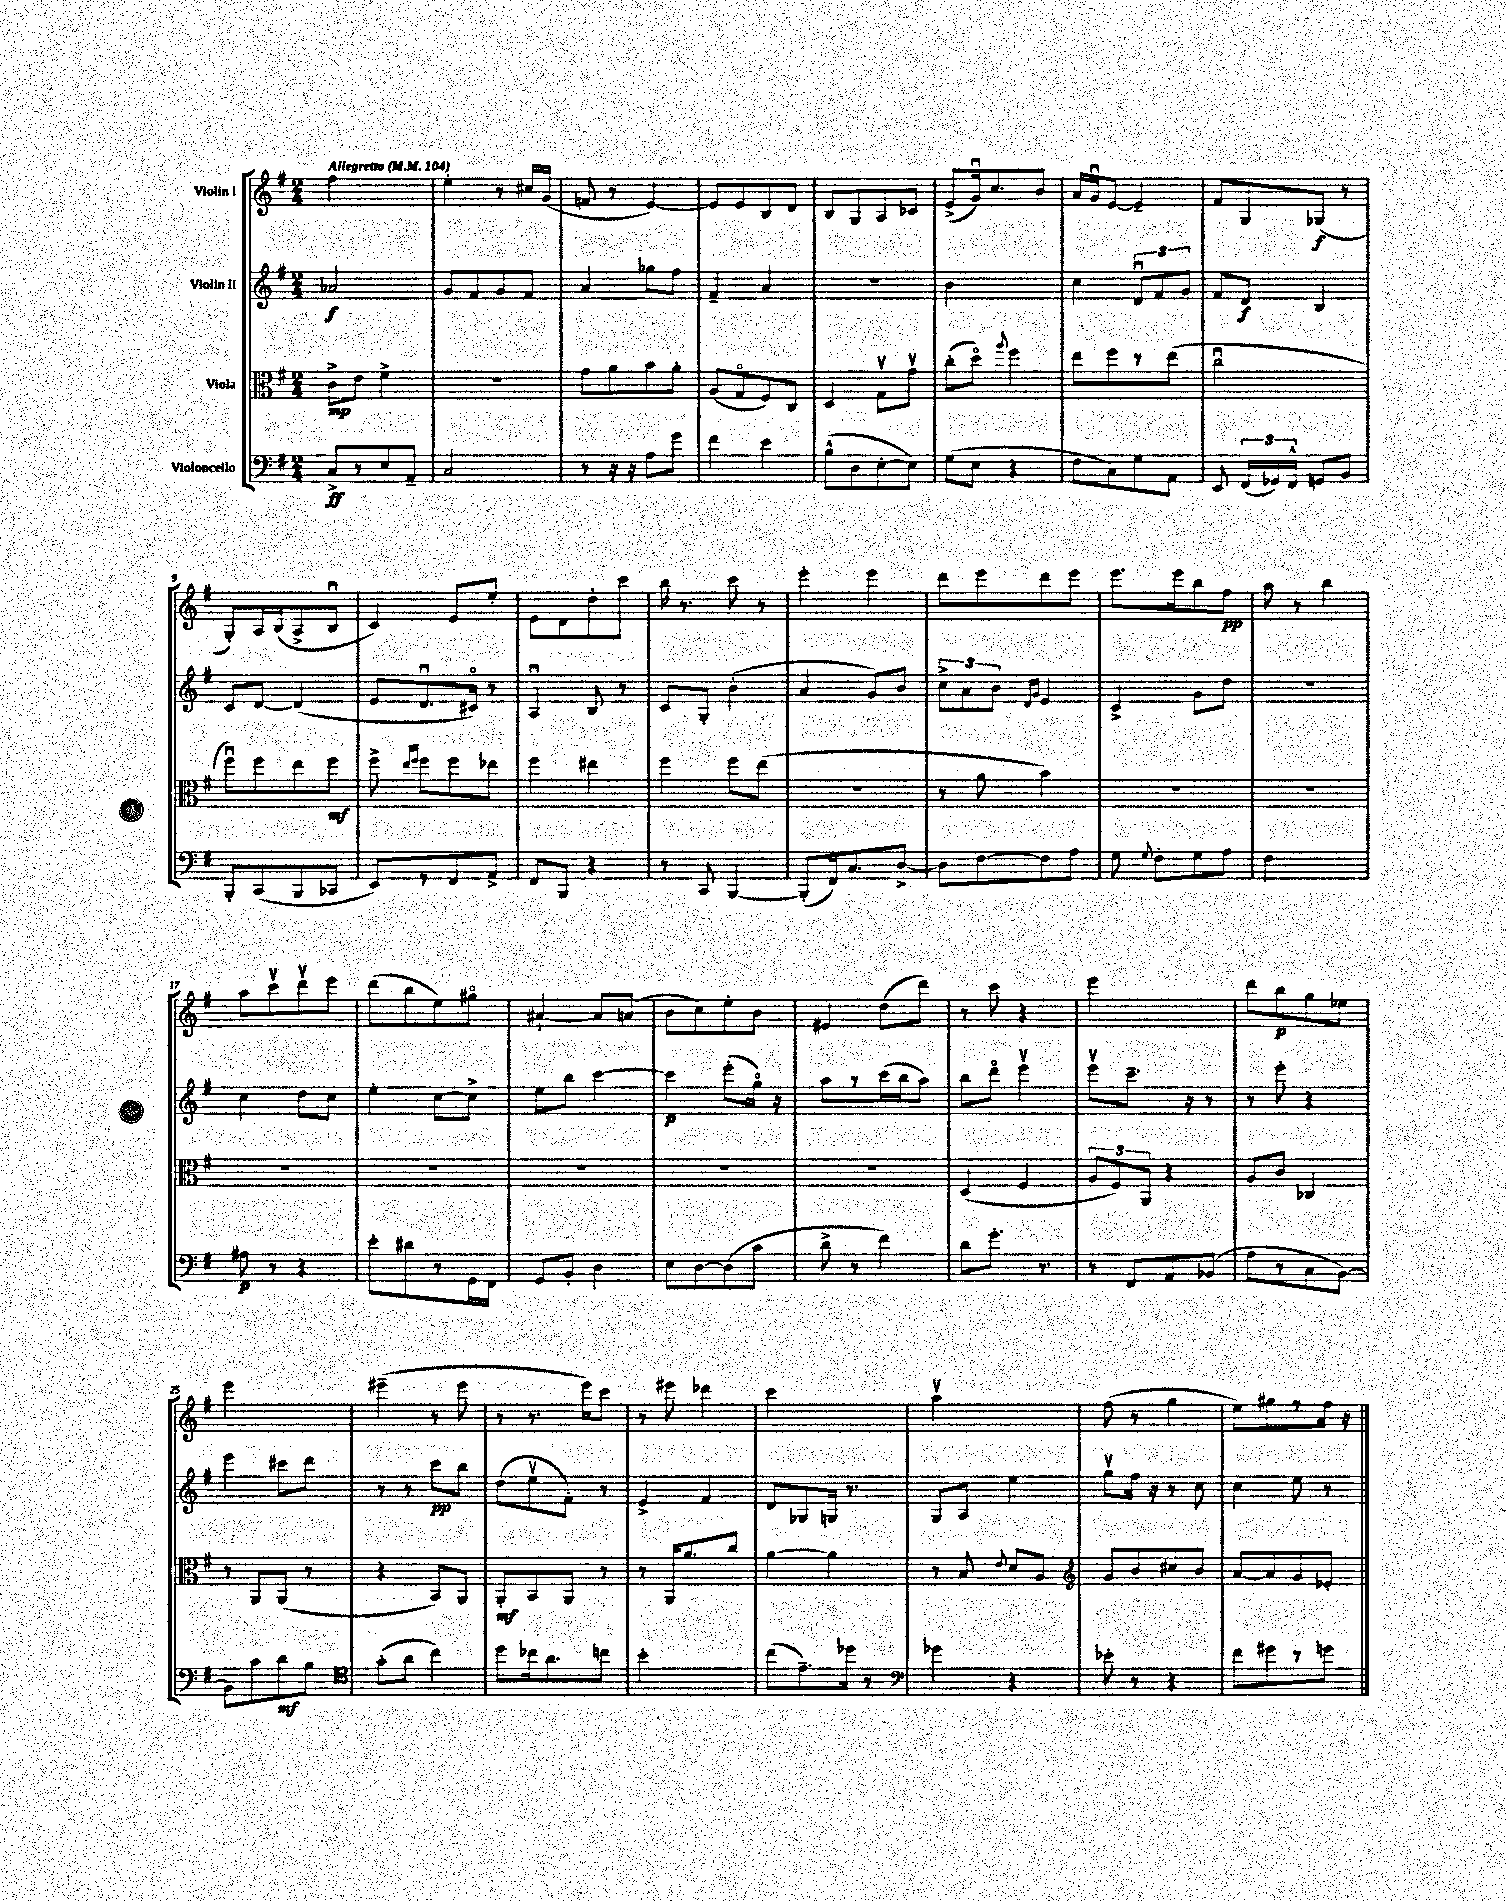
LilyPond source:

<<
\new StaffGroup <<
\new Staff = "s0" \with { instrumentName = "Violin I" } {
    \clef treble \key g \major \numericTimeSignature \time 2/4 \tempo "Allegretto" 4 = 104
    \autoBeamOff fis''2 |
    e''4-. r8 cis''16[ g'16]( |
    f'8 r8 e'4~) |
    e'8[ e'8 b8 d'8] |
    b8[ g8 a8 ces'8] |
    e'8[->( g'16\downbow) c''8. b'8] |
    a'16[ g'16\downbow e'8]~ e'4-- |
    fis'8[ g8 ges8]\f( r8 |
    g8[-.) a16 b16( a8-> b8]\downbow |
    c'4) e'8[ e''8]-. |
    e'8[ d'8 d''8-. c'''8] |
    b''16 r8. c'''8 r8 |
    e'''4-. e'''4 |
    d'''8[ e'''8 d'''8 e'''8] |
    e'''8.[ e'''16 b''8 fis''8]\pp |
    a''8 r8 b''4 |
    a''8[ c'''8\upbow d'''8\upbow e'''8] |
    d'''8[( b''8 e''8) gis''8]\flageolet |
    ais'4~-! ais'8[ a'8]( |
    b'8[ c''8) e''8-. b'8] |
    eis'4 d''8[( d'''8]) |
    r8 c'''8 r4 |
    e'''2 |
    d'''8[ b''8\p g''8 ees''8] |
    e'''2 |
    eis'''4--( r8 eis'''8 |
    r8 r8. e'''16[) c'''8] |
    r8 eis'''8 des'''4 |
    c'''2 |
    a''2\upbow |
    fis''8( r8 g''4 |
    e''8[) gis''8 r8 fis''16] r16 \bar "|." |
}
\new Staff = "s1" \with { instrumentName = "Violin II" } {
    \clef treble \key g \major \numericTimeSignature \time 2/4
    \autoBeamOff aes'2\f |
    g'8[ fis'8 g'8 fis'8] |
    a'4 ges''8[ fis''8] |
    fis'4-- a'4 |
    R2 |
    b'2 |
    c''4 \tuplet 3/2 { d'8[\downbow fis'8 g'8] } |
    fis'8[ d'8]\f b4 |
    c'8[ d'8]~ d'4( |
    e'8[ d'8.\downbow cis'16]\flageolet) r8 |
    a4\downbow b8 r8 |
    c'8[ g8]-. b'4-.( |
    a'4 g'8[) b'8] |
    \tuplet 3/2 { c''8[-> a'8 b'8] } \grace { d'16[ g'16] } e'4 |
    c'4-> g'8[ d''8] |
    r2 |
    c''4 d''8[ c''8] |
    e''4-. c''8[~ c''8]-> |
    e''8[ b''8] c'''4~ |
    c'''4\p e'''8[-.( g''16]\flageolet) r16 |
    a''8[ r8 c'''16( b''16 a''8]) |
    b''8[ d'''8]\flageolet e'''4\upbow |
    e'''8[\upbow c'''8.]-- r16 r8 |
    r8 e'''8-. r4 |
    e'''4 cis'''8[ d'''8] |
    r8 r8 c'''8[\pp b''8] |
    d''8[( e''8\upbow fis'8]-.) r8 |
    e'4-> fis'4 |
    d'8[ ges8 g16] r8. |
    g8[ a8] e''4 |
    g''8[\upbow fis''16] r16 r8 c''8 |
    c''4 e''8 r8 \bar "|." |
}
\new Staff = "s2" \with { instrumentName = "Viola" } {
    \clef alto \key g \major \numericTimeSignature \time 2/4
    \autoBeamOff c'8[->\mp e'8] fis'4-> |
    R2 |
    g'8[ a'8 b'8 a'8]-. |
    a8[( g8\flageolet fis8) c8] |
    d4 g8[\upbow g'8]\upbow |
    c''8[-.( d''8]\flageolet) \appoggiatura { a''8 } fis''4 |
    e''8[ fis''8 r8 e''8]( |
    c''2\downbow |
    fis''8[\downbow) fis''8 e''8 fis''8]\mf |
    fis''8-> \grace { e''16[ fis''16] } fis''8[ fis''8 ees''8] |
    fis''4 eis''4 |
    fis''4 fis''8[ e''8]( |
    R2 |
    r8 a'8 b'4) |
    R2 |
    R2 |
    R2 |
    R2 |
    R2 |
    R2 |
    R2 |
    d4( fis4 |
    \tuplet 3/2 { a8[ fis8) a,8] } r4 |
    a8[ c'8] ces4 |
    r8 a,8[ a,8]( r8 |
    r4 b,8[) a,8] |
    a,8[-.\mf b,8 a,8] r8 |
    r8 a,16[ a'8. c''8] |
    a'4~ a'4 |
    r8 b8 \appoggiatura { e'8 } d'8[ a8] |
    \clef treble g'8[ b'8 cis''8 b'8] |
    a'8[~ a'8 g'8 ees'8]-. \bar "|." |
}
\new Staff = "s3" \with { instrumentName = "Violoncello" } {
    \clef bass \key g \major \numericTimeSignature \time 2/4
    \autoBeamOff c8[->\ff r8 e8 a,8]-- |
    c2 |
    r8 r16 r16 a8[ g'8] |
    fis'4 e'4 |
    b8[-^( d8 e8~-. e8]) |
    g8[( e8] r4 |
    fis8[ c8) g8 a,8] |
    e,8 \tuplet 3/2 { fis,16[( ges,16) fis,16]-^ } g,8[ b,8] |
    b,,8[-. c,8( b,,8 ces,8] |
    e,8[) r8 fis,8 a,8]-> |
    fis,8[ b,,8] r4 |
    r8 c,8 b,,4~ |
    b,,8[-.( fis,16) c8. d8]~-> |
    d8[ fis8~ fis8 a8] |
    g8 \appoggiatura { g8 } fis8[-. g8 a8] |
    fis2 |
    ais8\p r8 r4 |
    e'8[-. dis'8 r8 g,16 fis,16] |
    g,8[ b,8]-. d4 |
    e8[ d8~ d8( c'8] |
    d'8-> r8 fis'4) |
    d'8[ g'8.]-. r8. |
    r8 fis,8[ a,8 bes,8]( |
    a8[ r8 c8 b,8]~) |
    b,8[ c'8 d'8\mf b8] |
    \clef tenor g'8[-.( a'8] c''4) |
    d''8[ ces''16 a'8. c''8] |
    b'2-. |
    c''8[( e'8.--) des''16] r8 |
    \clef bass ges'4 r4 |
    ees'8-. r8 r4 |
    fis'8[ gis'8 r8 g'8] \bar "|." |
}
>>
>>
